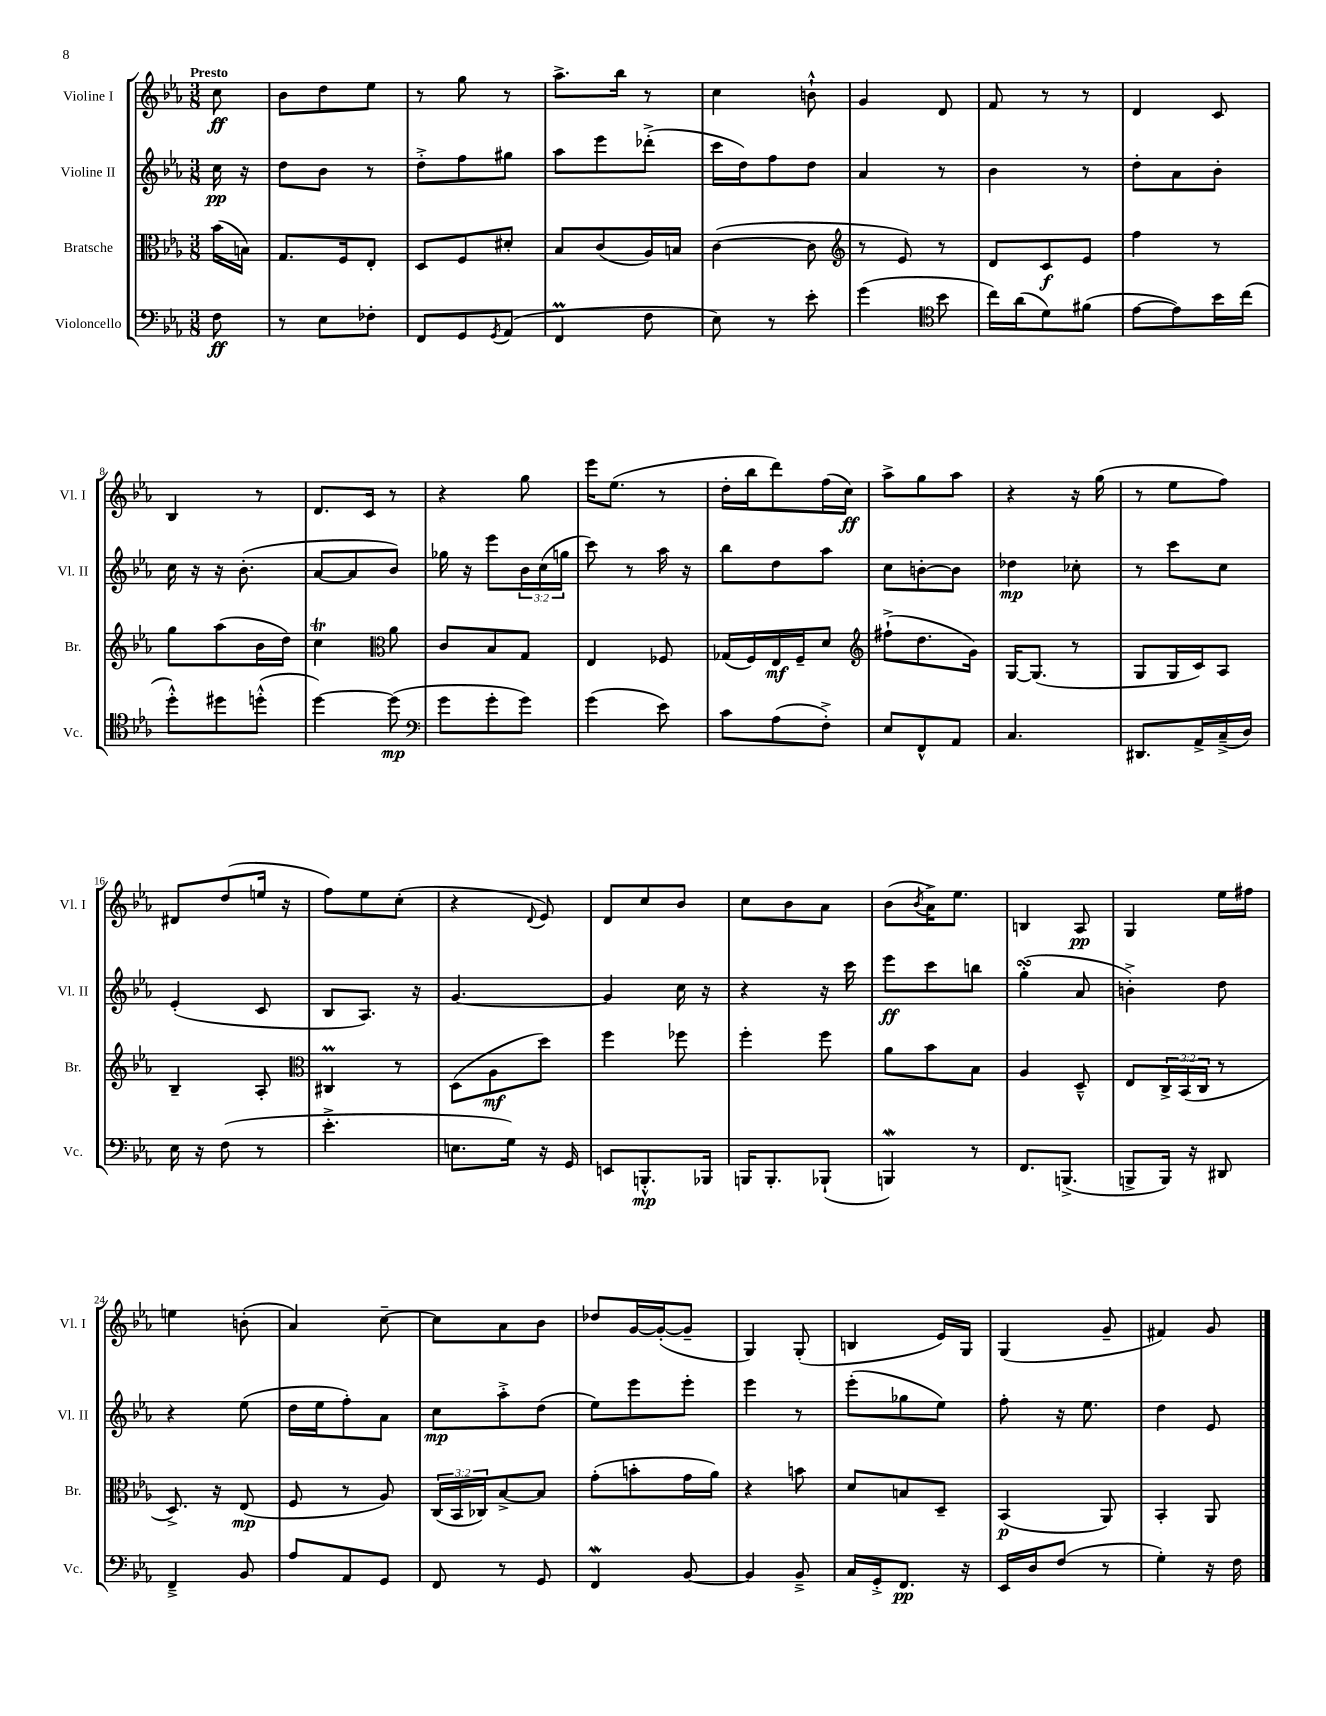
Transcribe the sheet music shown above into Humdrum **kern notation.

**kern	**kern	**kern	**kern
*staff4	*staff3	*staff2	*staff1
*clefF4	*clefC3	*clefG2	*clefG2
*k[b-e-a-]	*k[b-e-a-]	*k[b-e-a-]	*k[b-e-a-]
*M3/8	*M3/8	*M3/8	*M3/8
8F	(16b-	16cc	8cc
.	16B)	16r	.
=	=	=	=
8r	8.G	8dd	8b-
8E-	.	8b-	8dd
.	16F	.	.
8F-'	8E-'	8r	8ee-
=	=	=	=
8FF	8D	8dd'^	8r
8GG	8F	8ff	8gg
8qGG	.	.	.
(8AA-	8d#'	8gg#	8r
=	=	=	=
4FF	8B-	8aa-	8.aa-^
.	(8c	8eee-	.
.	.	.	16bb-
8F	16A-)	(8ddd-'^	8r
.	16B	.	.
=	=	=	=
8E-)	([4c	16ccc	4cc
.	.	16dd)	.
8r	.	8ff	.
8e-'	8c]	8dd	8b`^^
=	=	=	=
*	*clefG2	*	*
(4g	8r	4a-	4g
.	8e-)	.	.
*clefC4	*	*	*
8b-	8r	8r	8d
=	=	=	=
16cc)	8d	4b-	8f
(16a-	.	.	.
8d)	8c	.	8r
(8f#	8e-	8r	8r
=	=	=	=
[8e-	4ff	8dd'	4d
8e-])	.	8a-	.
16b-	8r	8b-'	8c
(16cc	.	.	.
=	=	=	=
8dd'^^)	8gg	16cc	4B-
.	.	16r	.
8dd#	(8aa-	16r	.
.	.	(8.b-'	.
(8dd'^^	16b-	.	8r
.	16dd)	.	.
=	=	=	=
[4dd)	4cc	[8a-	8.d
.	.	8a-]	.
.	.	.	16c
*	*clefC3	*	*
(8dd]	8a-	8b-)	8r
=	=	=	=
*clefF4	*	*	*
8g	8c	16gg-	4r
.	.	16r	.
8g'	8B-	8eee-	.
8g)	8G	24b-	8gg
.	.	(24cc	.
.	.	24gg	.
=	=	=	=
(4g	4E-	8ccc)	16eee-
.	.	.	(8.ee-
.	.	8r	.
8e-)	8F-	16aa-	8r
.	.	16r	.
=	=	=	=
8c	(16G-	8bb-	16dd'
.	16F)	.	16bb-
(8A-	16E-	8dd	8ddd)
.	16F~	.	.
8F'^)	8d	8aa-	(16ff
.	.	.	16cc)
=	=	=	=
*	*clefG2	*	*
8E-	(8ff#`^	8cc	8aa-^
8FF^^	8.dd	[8b'	8gg
8AA-	.	8b]	8aa-
.	16g)	.	.
=	=	=	=
4.C	[16G	4dd-	4r
.	(8.G]	.	.
.	8r	8cc-'	16r
.	.	.	(16gg
=	=	=	=
8.DD#	8G	8r	8r
.	16G	8ccc	8ee-
16AA-^	16c)	.	.
(16C~^	8A-	8cc	8ff)
16D)	.	.	.
=	=	=	=
16E-	4B-~	(4e-'	8d#
16r	.	.	.
(8F	.	.	(8dd
8r	8A-'	8c	16ee
.	.	.	16r
=	=	=	=
*	*clefC3	*	*
4.e-'^	4C#	8B-	8ff)
.	.	8.A-)	8ee-
.	8r	.	(8cc'
.	.	16r	.
=	=	=	=
8.E	(8D	[4.g	4r
.	8A-	.	.
16G)	.	.	.
.	.	.	8qqd
16r	8dd)	.	8e-)
16GG	.	.	.
=	=	=	=
8EE	4ff	4g]	8d
8.BBB'^^	.	.	8cc
.	8ff-	16cc	8b-
16BBB-	.	16r	.
=	=	=	=
16BBB	4ff'	4r	8cc
8.BBB'	.	.	.
.	.	.	8b-
(8BBB-`	8ff	16r	8a-
.	.	16ccc	.
=	=	=	=
4BBB)	8a-	8eee-	(8b-
.	.	.	8qb-
.	8b-	8ccc	16a-^)
.	.	.	8.ee-
8r	8B-	8bb	.
=	=	=	=
8.FF	4A-	(4gg'	4B
(8.BBB^	.	.	.
.	8D~^^	8a-	8A-
=	=	=	=
8BBB^	8E-	4b'^)	4G
16BBB)	24C^	.	.
.	(24BB-	.	.
16r	.	.	.
.	24C	.	.
8DD#	8r	8dd	16ee-
.	.	.	16ff#
=	=	=	=
4FF~^	8.D^)	4r	4ee
.	16r	.	.
8BB-	(8E-	(8ee-	(8b'
=	=	=	=
8A-	8F	16dd	4a-)
.	.	16ee-	.
8AA-	8r	8ff')	.
8GG	8A-)	8a-	[8cc~
=	=	=	=
8FF	(24C	8cc	8cc]
.	24BB-	.	.
.	24C-)	.	.
8r	[8B-^	8aa-'^	8a-
8GG	8B-]	(8dd	8b-
=	=	=	=
4FF	(8g'	8ee-)	8dd-
.	8b'	8eee-	[16g
.	.	.	(16g'_
[8BB-	16g	8eee-'	8g~]
.	16a-)	.	.
=	=	=	=
4BB-]	4r	4eee-	4G)
8BB-~^	8b	8r	(8G'
=	=	=	=
16C	8d	(8eee-'	4B
16GG'^	.	.	.
8.FF	8B	8gg-	.
.	8D~	8ee-)	16e-)
16r	.	.	16G
=	=	=	=
16EE-	(4BB-	8ff'	(4G
16D	.	.	.
(8F	.	16r	.
.	.	8.ee-	.
8r	8AA-)	.	8g~
=	=	=	=
4G')	4BB-'	4dd	4f#)
16r	8AA-	8e-	8g
16F	.	.	.
==	==	==	==
*-	*-	*-	*-
